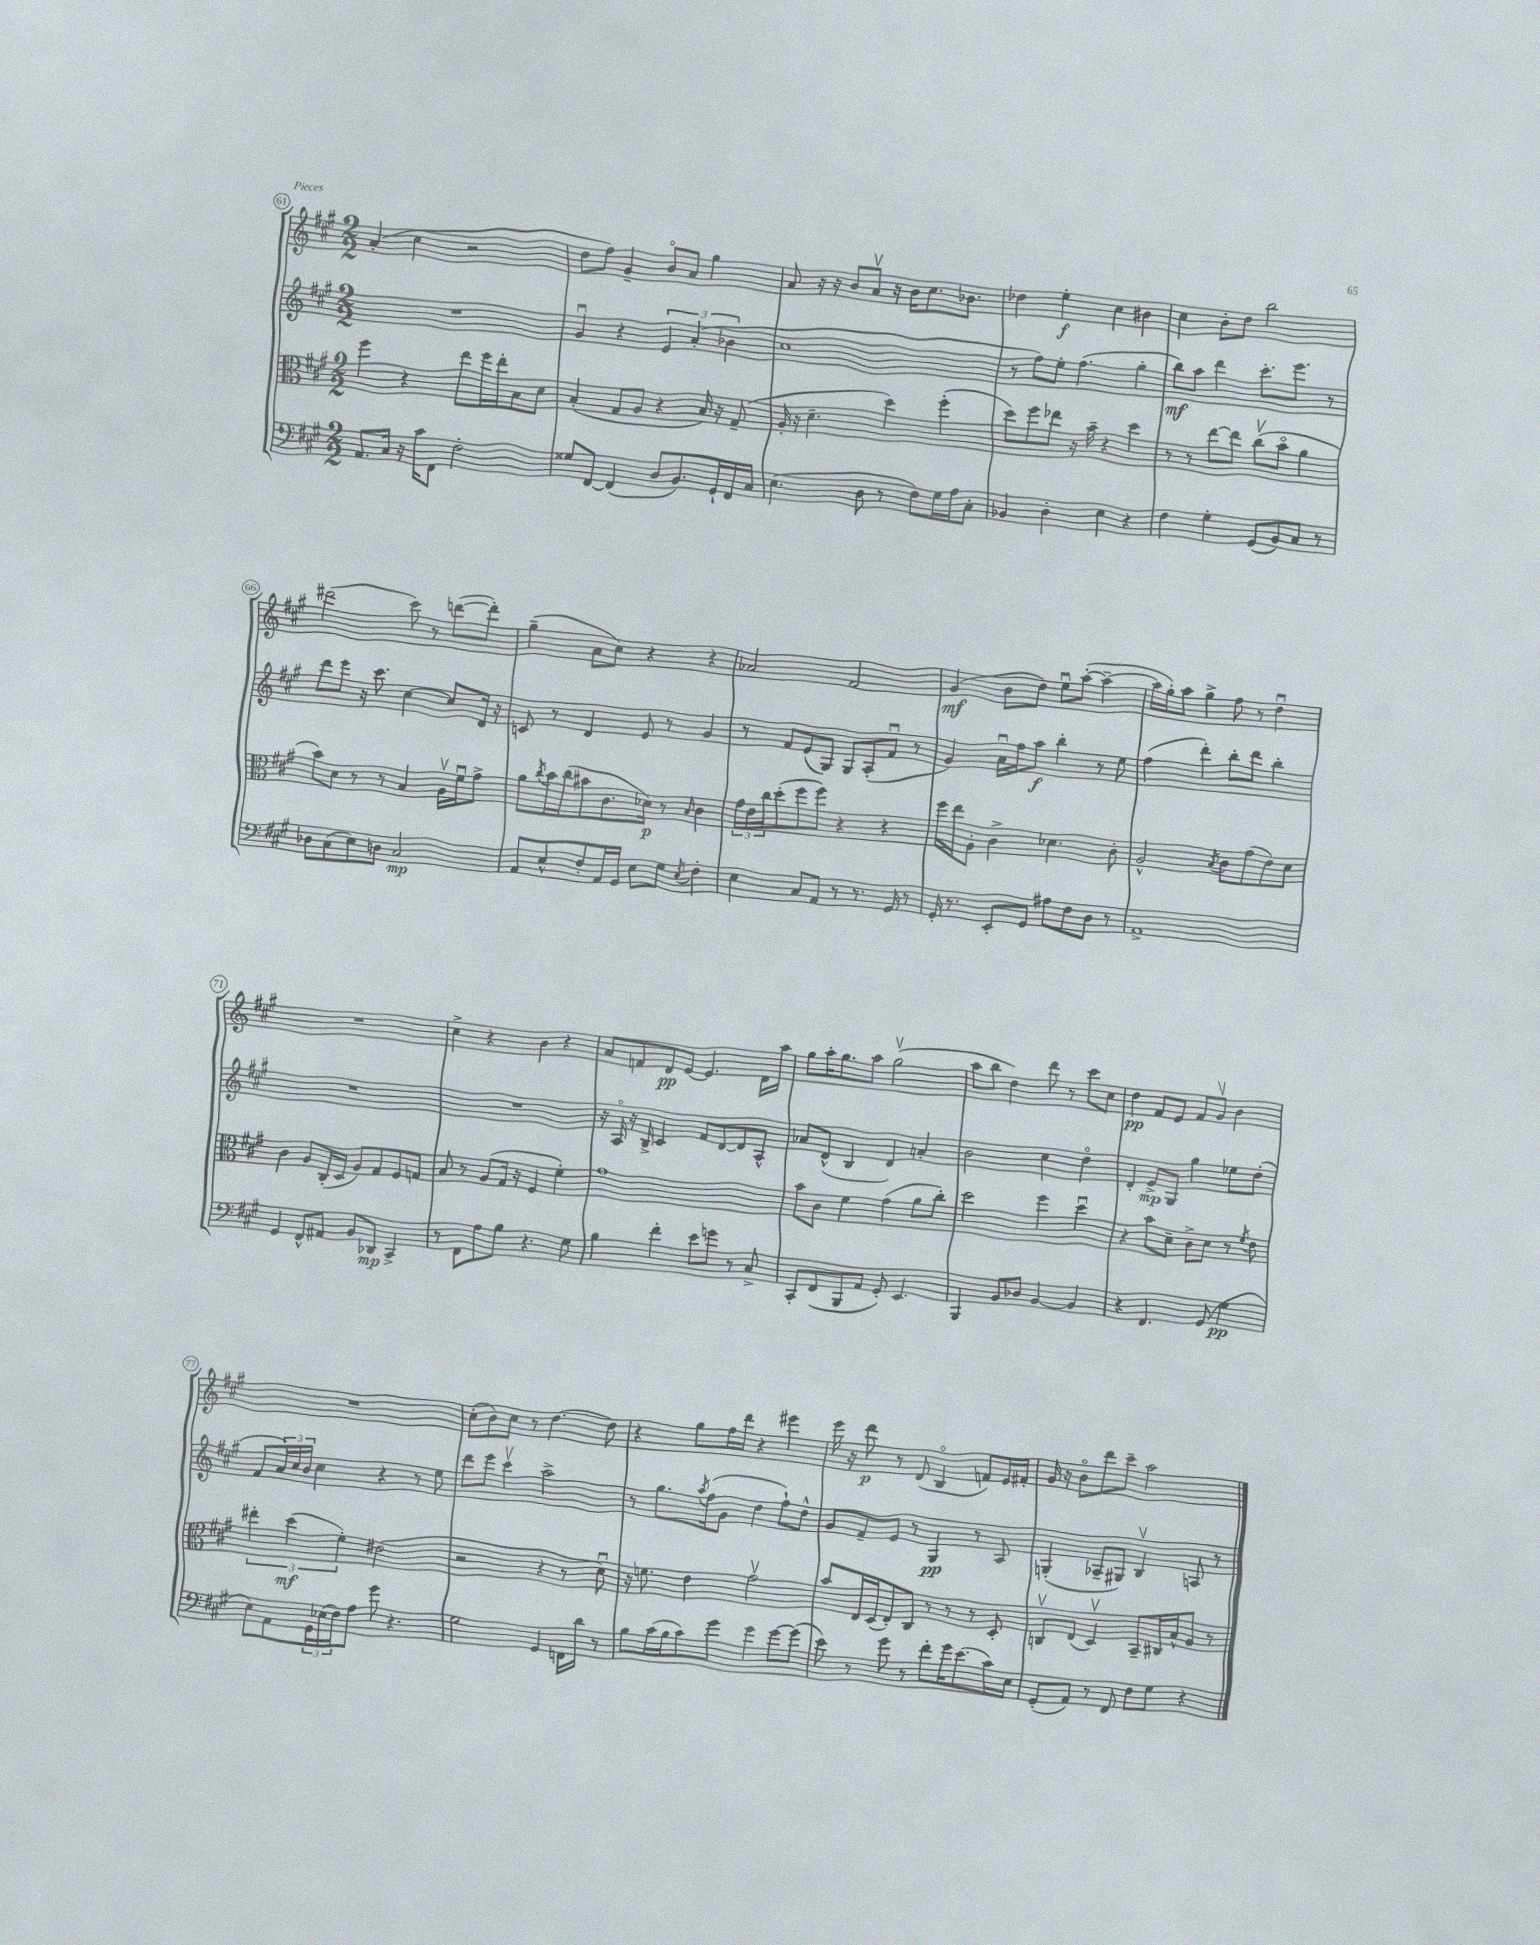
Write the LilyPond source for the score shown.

<<
\new StaffGroup <<
\new Staff = "s0" {
    \clef treble \key a \major \numericTimeSignature \time 2/2
    a'4-.( cis''4 r2 |
    d''8 fis''8) gis'4-- b'8\flageolet a'8 gis''4 |
    a'8 r16 r16 b'8 a'8\upbow r16 b'16 cis''8. bes'8. |
    des''4 e''4-.\f cis''4 bis'4 |
    cis''4 b'8-. d''8 b''2 |
    dis'''2( cis'''8) r8 d'''8~( d'''8-.) |
    gis''4--( a'8 cis''8) r4 r4 |
    aes'2 fis'2 |
    gis'4\mf( b'8 d''8) e''8\downbow a''8~-.( a''4~-- |
    a''16 gis''16-.) a''8 gis''4-> fis''8 r8 d''4\downbow |
    R1 |
    cis''4-> r4 b'4 r4 |
    a'8 f'8 d'8\pp e'8~ e'4. d'16 a''16 |
    gis''8 a''16-. gis''8. a''8 gis''2\upbow( |
    a''8 b''8 d''4) d'''8 r8 cis'''8 cis''8 |
    d''4\pp fis'8 e'8 fis'8 gis'8\upbow b'4 |
    R1 |
    cis''8-.( b'8) cis''8 r8 d''4.~ d''8 |
    r4 gis''8 fis''16 d'''16 r4 eis'''4 |
    e'''16 r16 d'''8\p r8 d'8( b4\flageolet f'8) e'16 fis'16-. |
    gis'16 r16 b'8\flageolet d'''8 cis'''8-- a''2 \bar "|." |
}
\new Staff = "s1" {
    \clef treble \key a \major \numericTimeSignature \time 2/2
    R1 |
    gis'4\downbow r4 \tuplet 3/2 { e'4 a'4-.( bes'4 } |
    cis''1 |
    r8 fis''8) e''8-. fis''4.( gis''4-. |
    b''8\mf) a''8 d'''4 cis'''8.-. e'''8. r8 |
    d'''8 e'''8 r16 cis'''8. cis''4~ cis''8 d'16 r16 |
    c'8 r8 d'4 e'8 r8 gis'4 |
    r8 fis'8 e'8( gis8) gis8 a8-.( fis'8\downbow r8 |
    gis'4) a'16\downbow fis''16 a''8\f b''4-. r8 e''8 |
    fis''4( d'''4-.) b''8-. d'''8 b''4-. |
    R1 |
    R1 |
    r16 a16\flageolet r16 b16-> cis'4 fis'8 d'8~ d'8 a8-^ |
    aes'8 d'8-^( b4 d'4) a'4-. |
    b'2 cis''4 d''4\flageolet |
    d'4-. e'8->\mp gis8 gis''4 ees''8 d''8-.( |
    fis'8 \tuplet 3/2 { a'16) cis''16 b'16 } cis''4 r4 r8 e''8 |
    d'''8 e'''8 cis'''4\upbow a''2-> |
    r8 gis''8. \acciaccatura { a''8 } fis''16( gis'8 d''4 fis''8-!) d''8-^ |
    gis'8 fis'8-- e'8 r8 gis4\pp r8 a8 |
    g4-.( aes8-- gis8) b4\upbow a8 r8 \bar "|." |
}
\new Staff = "s2" {
    \clef alto \key a \major \numericTimeSignature \time 2/2
    fis''4 r4 e''8 fis''16 e''16-. b8 d'8 |
    b4-.( gis8 a8 r4 b16) r16 gis8--( |
    a16-. r16 d'4.-- d''4) fis''4-.( |
    d''8) fis''8 ees''8 r16 b'16-- r4 d''4 |
    r8 r8 e''8~ e''8 cis''8\upbow( b'8\flageolet a'4 |
    b'8) d'8 r8 r8 b4 a16\upbow fis'16\downbow gis'8-> |
    a'8 \acciaccatura { cis''8 } b'16 cis''16( bis'8 cis'8. des'16\p) r8 \grace { b16 } cis'4 |
    \tuplet 3/2 { gis'16 e'16 cis''16 } d''8-.( fis''8 fis''8) r4 r4 |
    fis''16 e''16 a8-. cis'4-> des'4. cis'8-. |
    a2-^ \acciaccatura { b8 } cis'8 gis'8( e'8) d'8 |
    cis'4 a8 cis16-.( d16 a8) gis8 fis8 g8 |
    b8 r8 a8( gis16 r16 fis4 fis'4-.) |
    gis'1 |
    b'8 cis'8 fis'4 gis'4( a'8 cis''8-.) |
    d''2 fis''4 d''4\downbow |
    r4 b'8 d'8-- cis'8-> d'8 r8 \acciaccatura { fis'8 } e'8 |
    \tuplet 3/2 { eis''4-. d''4\mf( fis'4-.) } eis'2( |
    r2 r4 r8 d'8\downbow) |
    r16 f'8. e'4 gis'2\upbow |
    b'8 e16 d16( e8-.) cis8 r8 r8 r8 d8-. |
    c8\upbow e8( d4\upbow) b,8-- cis16 b16-^ a8 r8 \bar "|." |
}
\new Staff = "s3" {
    \clef bass \key a \major \numericTimeSignature \time 2/2
    a,8. cis16 r16 cis'16 fis,8 fis2-. |
    gisis8 fis,8~ fis,4( d8 b,8.) gis,16-! fis,16 cis16 |
    e4.( d8 r8 fis8) gis16 a16 cis8-. |
    bes,4 d4-. e4 r4 |
    fis4 gis4-. gis,8( b,8) cis8 r8 |
    des8 cis8( e8) d8 cis2\mp |
    a,8 e8-^ fis8-. a,16 gis,16 e8 gis8 \acciaccatura { e8 } fis4-. |
    e4 cis8 a,8 r8 r8. gis,16 r8 |
    gis,16-. r8. e,8-. gis,8 ais8 fis8 d8 r8 |
    a,1-> |
    gis,4 fis,8-^ ais,8 b,8 des,8\mp cis,4-> |
    r8 fis,8 a8 b8 r4. gis8 |
    b4 fis'4-. e'8 g'8 r8 cis8-> |
    cis,8-. fis,8( b,,8 a,8 gis,8-.) e,4. |
    b,,4 b,8 des8 b,4~ b,4 |
    r4 fis,4. gis,8( gis4\pp |
    e8) a,8 \tuplet 3/2 { gis,16 ees16( fis16) } a8 gis'8 r4. |
    gis2 gis,4 f,16 d'16 r8 |
    b8 cis'16( b16 cis'8) gis'8 gis'4 gis'8~ gis'8( |
    e'8) r8 gis'8 r8 fis'8-. gis'16 e'8.( cis'16) e16 |
    gis,8-.( a,8) r8 fis,8 fis8 gis8 r4 \bar "|." |
}
>>
>>
\layout { \context { \Score currentBarNumber = #61 \override BarNumber.stencil = #(make-stencil-circler 0.1 0.3 ly:text-interface::print) } }
